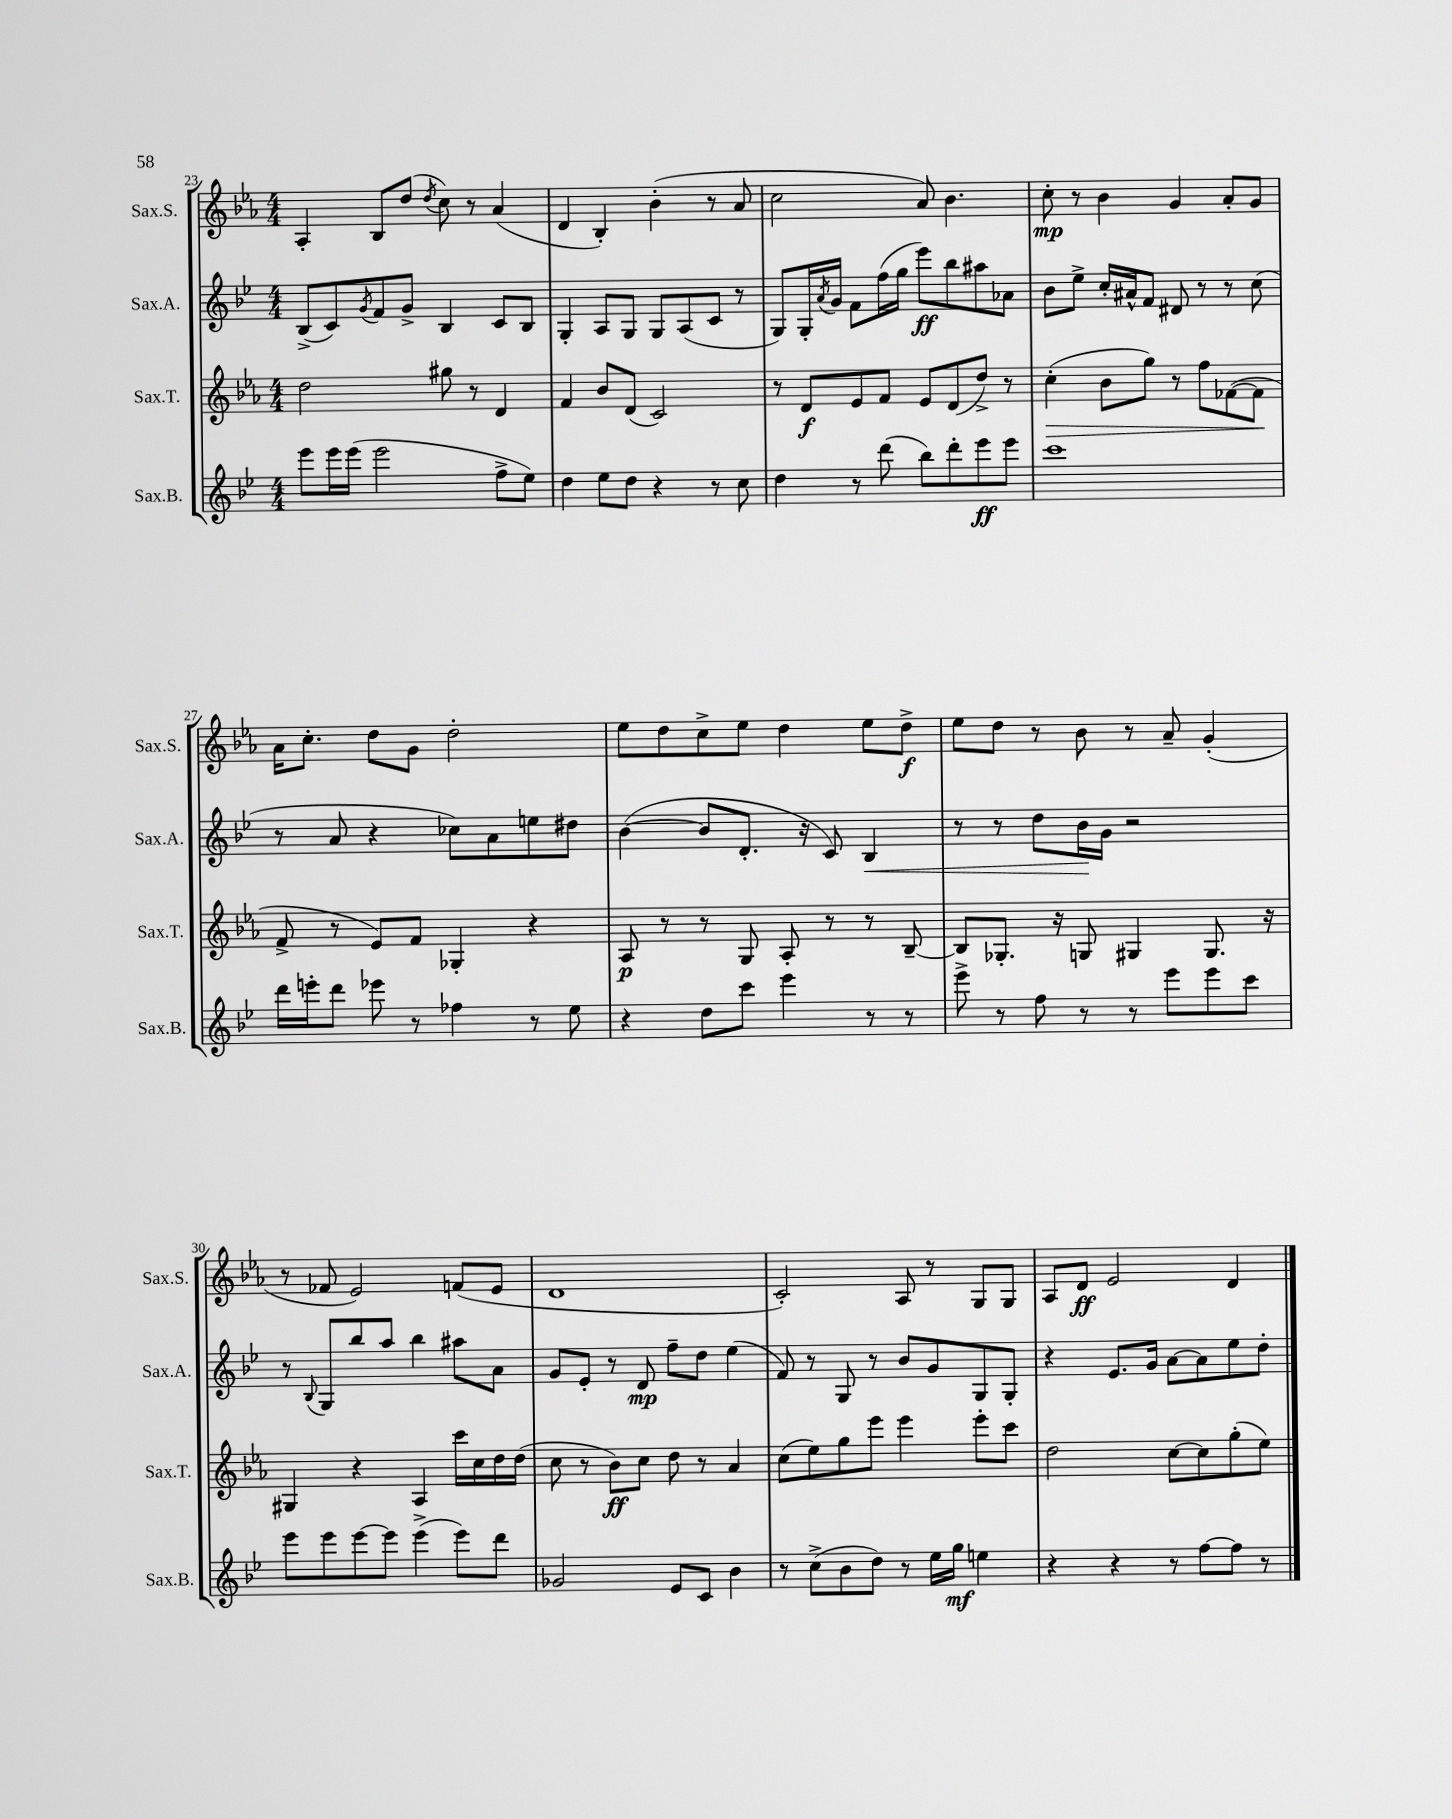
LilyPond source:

<<
\new StaffGroup <<
\new Staff = "s0" \with { instrumentName = "Sax.S." shortInstrumentName = "Sax.S." } {
    \clef treble \key ees \major \numericTimeSignature \time 4/4
    aes4-. bes8 d''8( \acciaccatura { d''8 } c''8) r8 aes'4( |
    d'4 bes4-.) bes'4-.( r8 aes'8 |
    c''2 aes'8) bes'4. |
    c''8-.\mp r8 bes'4 g'4 aes'8-. g'8 |
    aes'16 c''8.-. d''8 g'8 d''2-. |
    ees''8 d''8 c''8-> ees''8 d''4 ees''8 d''8->\f |
    ees''8 d''8 r8 bes'8 r8 aes'8-- g'4-.( |
    r8 fes'8 ees'2) f'8( ees'8 |
    d'1 |
    c'2-.) aes8 r8 g8 g8 |
    aes8 d'8\ff ees'2 d'4 \bar "|." |
}
\new Staff = "s1" \with { instrumentName = "Sax.A." shortInstrumentName = "Sax.A." } {
    \clef treble \key bes \major \numericTimeSignature \time 4/4
    bes8->( c'8) \acciaccatura { g'8 } f'8 g'8-> bes4 c'8 bes8 |
    g4-. a8 g8 g8 a8( c'8 r8 |
    g8) g16-. \acciaccatura { a'8 } g'16 f'8 f''16( g''16 ees'''8\ff) bes''8 ais''8 aes'8 |
    bes'8 ees''8-> c''16-. ais'16-^ f'8 dis'8 r8 r8 c''8( |
    r8 a'8 r4 ces''8) a'8 e''8 dis''8 |
    bes'4~( bes'8 d'8.-. r16 c'8) bes4\< |
    r8 r8 d''8 bes'16\! g'16 r2 |
    r8 \appoggiatura { bes8 } g8 bes''8 a''8 bes''4 ais''8 a'8 |
    g'8 ees'8-. r8 d'8\mp f''8-- d''8 ees''4( |
    f'8) r8 g8 r8 bes'8 g'8 g8 g8-. |
    r4 ees'8. g'16 a'8~ a'8 ees''8 d''8-. \bar "|." |
}
\new Staff = "s2" \with { instrumentName = "Sax.T." shortInstrumentName = "Sax.T." } {
    \clef treble \key ees \major \numericTimeSignature \time 4/4
    d''2 gis''8 r8 d'4 |
    f'4 bes'8 d'8( c'2) |
    r8 d'8\f ees'8 f'8 ees'8 d'8( d''8->) r8 |
    c''4-.\>( bes'8 g''8) r8 f''8 fes'8~( fes'8\! |
    f'8-> r8 ees'8) f'8 ges4-. r4 |
    aes8\p r8 r8 g8 aes8-. r8 r8 bes8~-- |
    bes8 ges8.-. r16 g8 gis4 gis8. r16 |
    gis4 r4 aes4 c'''16 c''16 d''16 d''16( |
    c''8 r8 bes'8\ff) c''8 d''8 r8 aes'4 |
    c''8( ees''8) g''8 ees'''8 ees'''4 ees'''8-. c'''8 |
    d''2 c''8~ c''8 g''8-.( ees''8) \bar "|." |
}
\new Staff = "s3" \with { instrumentName = "Sax.B." shortInstrumentName = "Sax.B." } {
    \clef treble \key bes \major \numericTimeSignature \time 4/4
    ees'''8 ees'''16 ees'''16( ees'''2 f''8-> ees''8) |
    d''4 ees''8 d''8 r4 r8 c''8 |
    d''4 r8 d'''8( bes''8) d'''8-. ees'''8\ff ees'''8 |
    c'''1 |
    d'''16 e'''16-. d'''8 ees'''8 r8 fes''4 r8 ees''8 |
    r4 d''8 c'''8 ees'''4 r8 r8 |
    ees'''8-> r8 f''8 r8 r8 ees'''8 ees'''8 c'''8 |
    ees'''8 ees'''8 ees'''8~ ees'''8 ees'''4->( ees'''8) d'''8 |
    ges'2 ees'8 c'8 bes'4 |
    r8 c''8->( bes'8 d''8) r8 ees''16 g''16\mf e''4 |
    r4 r4 r8 f''8~ f''8 r8 \bar "|." |
}
>>
>>
\layout { \context { \Score currentBarNumber = #23 } }
